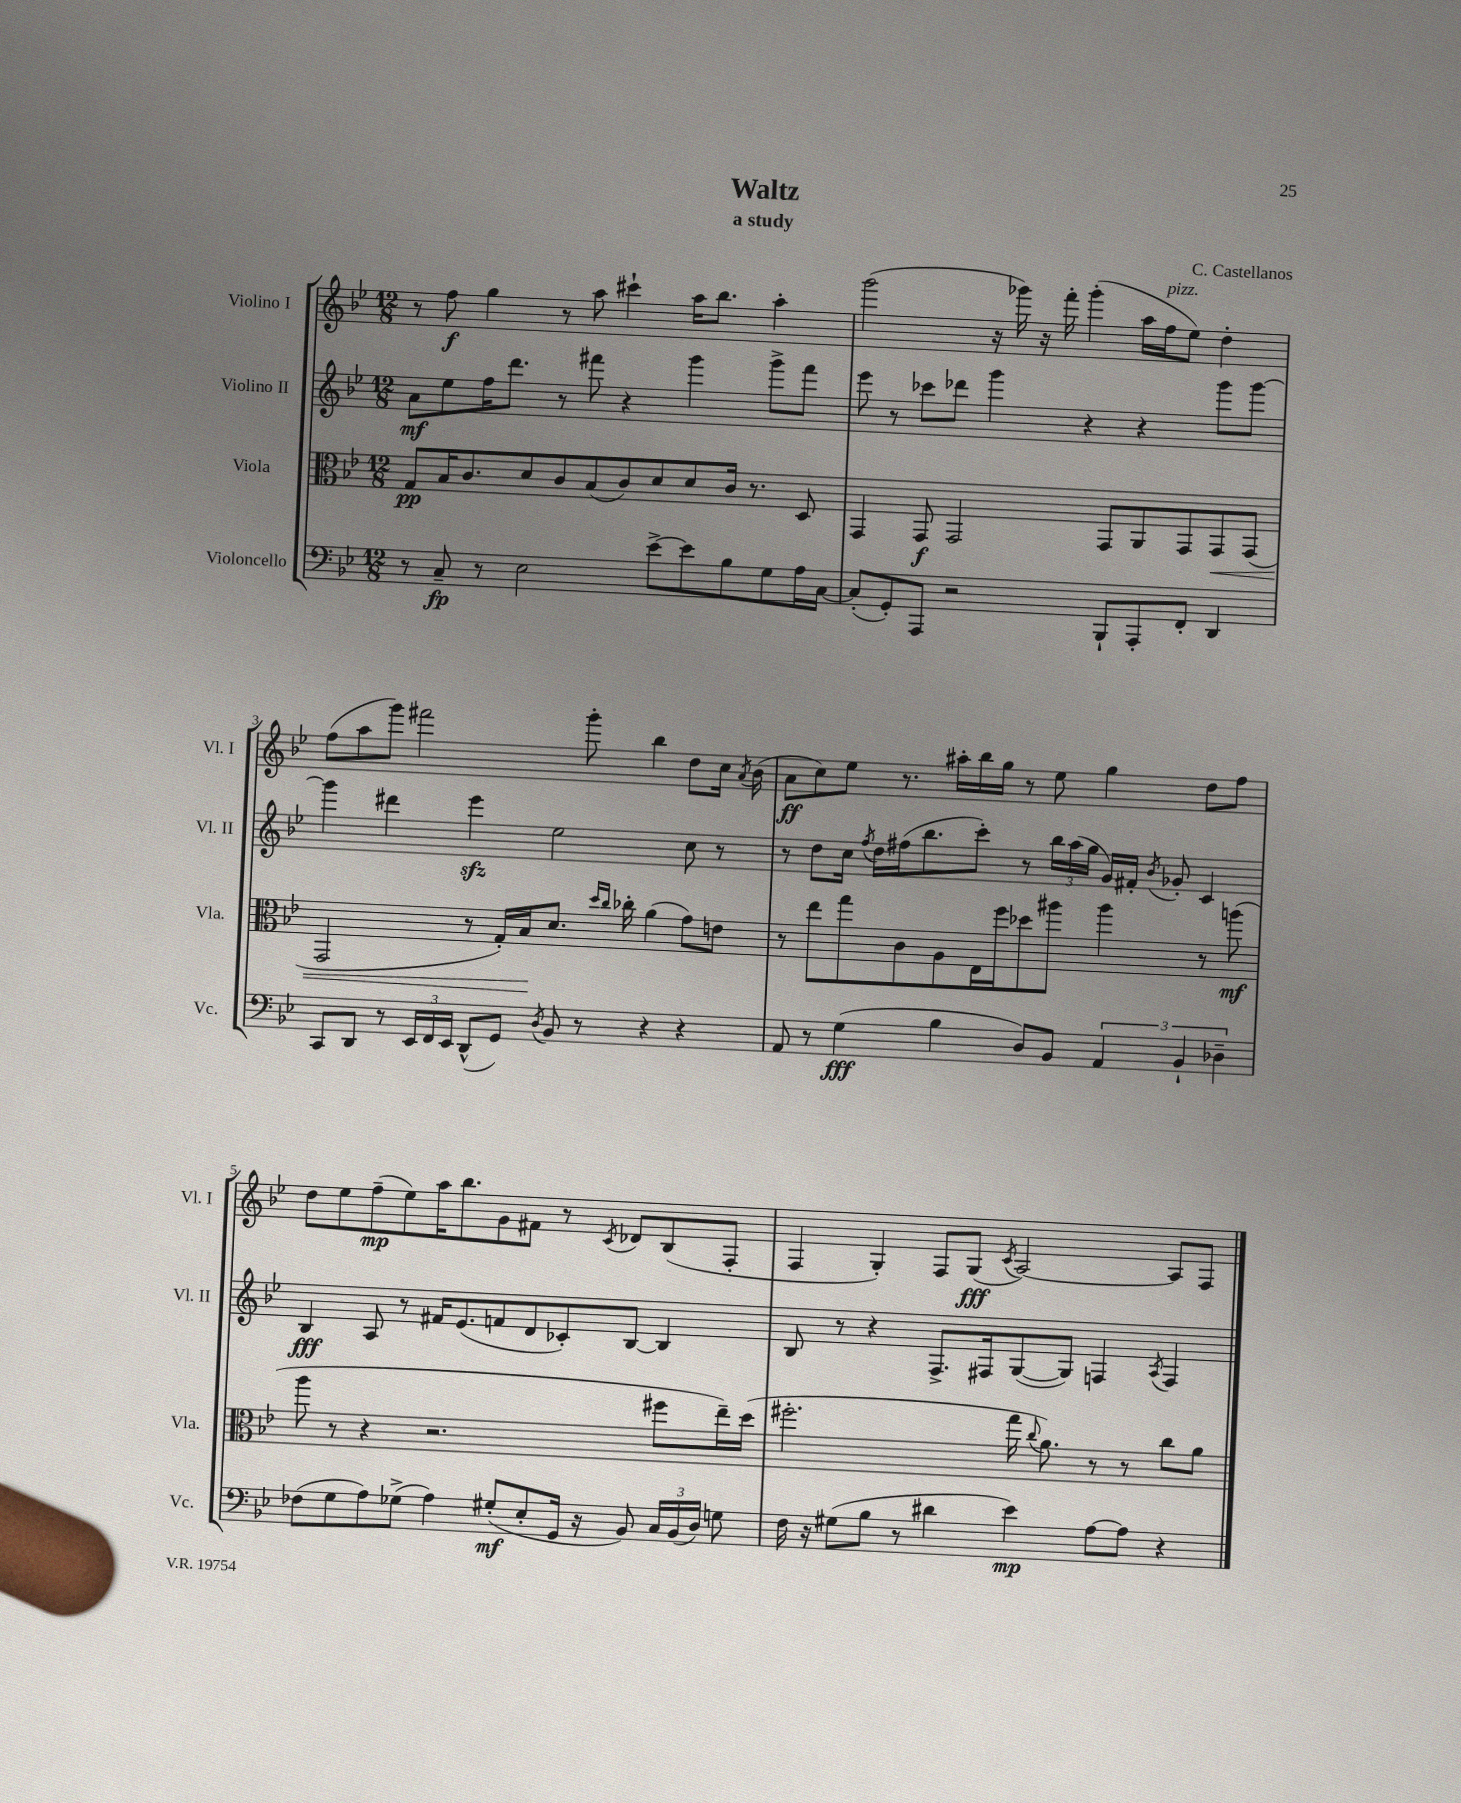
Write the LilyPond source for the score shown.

\header { title = "Waltz" composer = "C. Castellanos" subtitle = "a study" }
<<
\new StaffGroup <<
\new Staff = "s0" \with { instrumentName = "Violino I" shortInstrumentName = "Vl. I" } {
    \clef treble \key bes \major \numericTimeSignature \time 12/8
    \autoBeamOff r8 f''8\f g''4 r8 a''8 cis'''4-! a''16[ bes''8.] a''4-. |
    g'''2( r16 ges'''16) r16 f'''16-. ges'''4-.( a''16[ f''16^\markup { \italic "pizz." } ees''8]) d''4-. |
    f''8[( a''8 g'''8]) fis'''2 g'''8-. bes''4 d''8[ c''16] \acciaccatura { a'8 } bes'16( |
    a'8[\ff c''8) ees''8] r8. ais''16[-. bes''16 g''16] r8 ees''8 g''4 d''8[ f''8] |
    d''8[ ees''8 f''8--\mp( ees''8) a''16 bes''8. g'8 fis'8] r8 \acciaccatura { c'8 } des'8[ bes8( f8]-. |
    f4 g4-.) f8[ g8]\fff( \acciaccatura { c'8 } a2~) a8[ f8] \bar "|." |
}
\new Staff = "s1" \with { instrumentName = "Violino II" shortInstrumentName = "Vl. II" } {
    \clef treble \key bes \major \numericTimeSignature \time 12/8
    \autoBeamOff a'8[\mf ees''8 f''16 d'''8.] r8 fis'''8 r4 g'''4 g'''8[-> fis'''8] |
    ees'''8 r8 ces'''8[ des'''8] g'''4 r4 r4 g'''8[ g'''8]~ |
    g'''4 dis'''4 ees'''4\sfz ees''2 c''8 r8 |
    r8 d''8[ c''16] \acciaccatura { f''8 } d''16[ fis''16( bes''8. c'''8]-.) r8 \tuplet 3/2 { bes''16[ a''16( g''16] } g'16[) fis'16]-. \acciaccatura { bes'8 } ges'8-. c'4 |
    bes4\fff a8 r8 fis'16[ ees'8.( f'8 d'8 ces'8-.) bes8]~ bes4 |
    bes8 r8 r4 f8.[-> fis16 g8~( g8]) f4 \acciaccatura { a8 } f4 \bar "|." |
}
\new Staff = "s2" \with { instrumentName = "Viola" shortInstrumentName = "Vla." } {
    \clef alto \key bes \major \numericTimeSignature \time 12/8
    \autoBeamOff g8[\pp bes16 c'8. d'8 c'8 bes8( c'8) d'8 d'8 c'16] r8. d8 |
    g,4 g,8\f g,2 g,8[ a,8 g,8 g,8\< g,8]( |
    g,2 r8 g16[-.) bes16\! d'8.] \grace { d''16[ c''16] } ces''16-. a'4( g'8[) e'8] |
    r8 ees''8[ g''8 c'8 a8 ees16 f''16 des''8 ais''8] ais''4 r8 a''8\mf( |
    a''8 r8 r4 r2. fis''8[ ees''16--) d''16]( |
    fis''2.-. g''16 \appoggiatura { c''8 } a'8.) r8 r8 c''8[ a'8] \bar "|." |
}
\new Staff = "s3" \with { instrumentName = "Violoncello" shortInstrumentName = "Vc." } {
    \clef bass \key bes \major \numericTimeSignature \time 12/8
    \autoBeamOff r8 c8--\fp r8 ees2 ees'8[~-> ees'8 bes8 g8 a16 c16]~ |
    c8[-.( g,8-.) a,,8] r2 bes,,8[-! a,,8-. f,8]-. d,4 |
    c,8[ d,8] r8 \tuplet 3/2 { ees,16[ f,16 ees,16] } d,8[-^( g,8]) \acciaccatura { d8 } bes,8 r8 r4 r4 |
    a,8 r8 g4\fff( bes4 d8[) bes,8] \tuplet 3/2 { a,4 bes,4-! des4-- } |
    fes8[( g8 a8) ges8]->( a4) gis8[-.\mf( ees8-. g,16] r16 bes,8) \tuplet 3/2 { c16[ bes,16( d16]) } g8 |
    f16 r16 gis8[( bes8] r8 dis'4 ees'4\mp) a8[~ a8] r4 \bar "|." |
}
>>
>>
